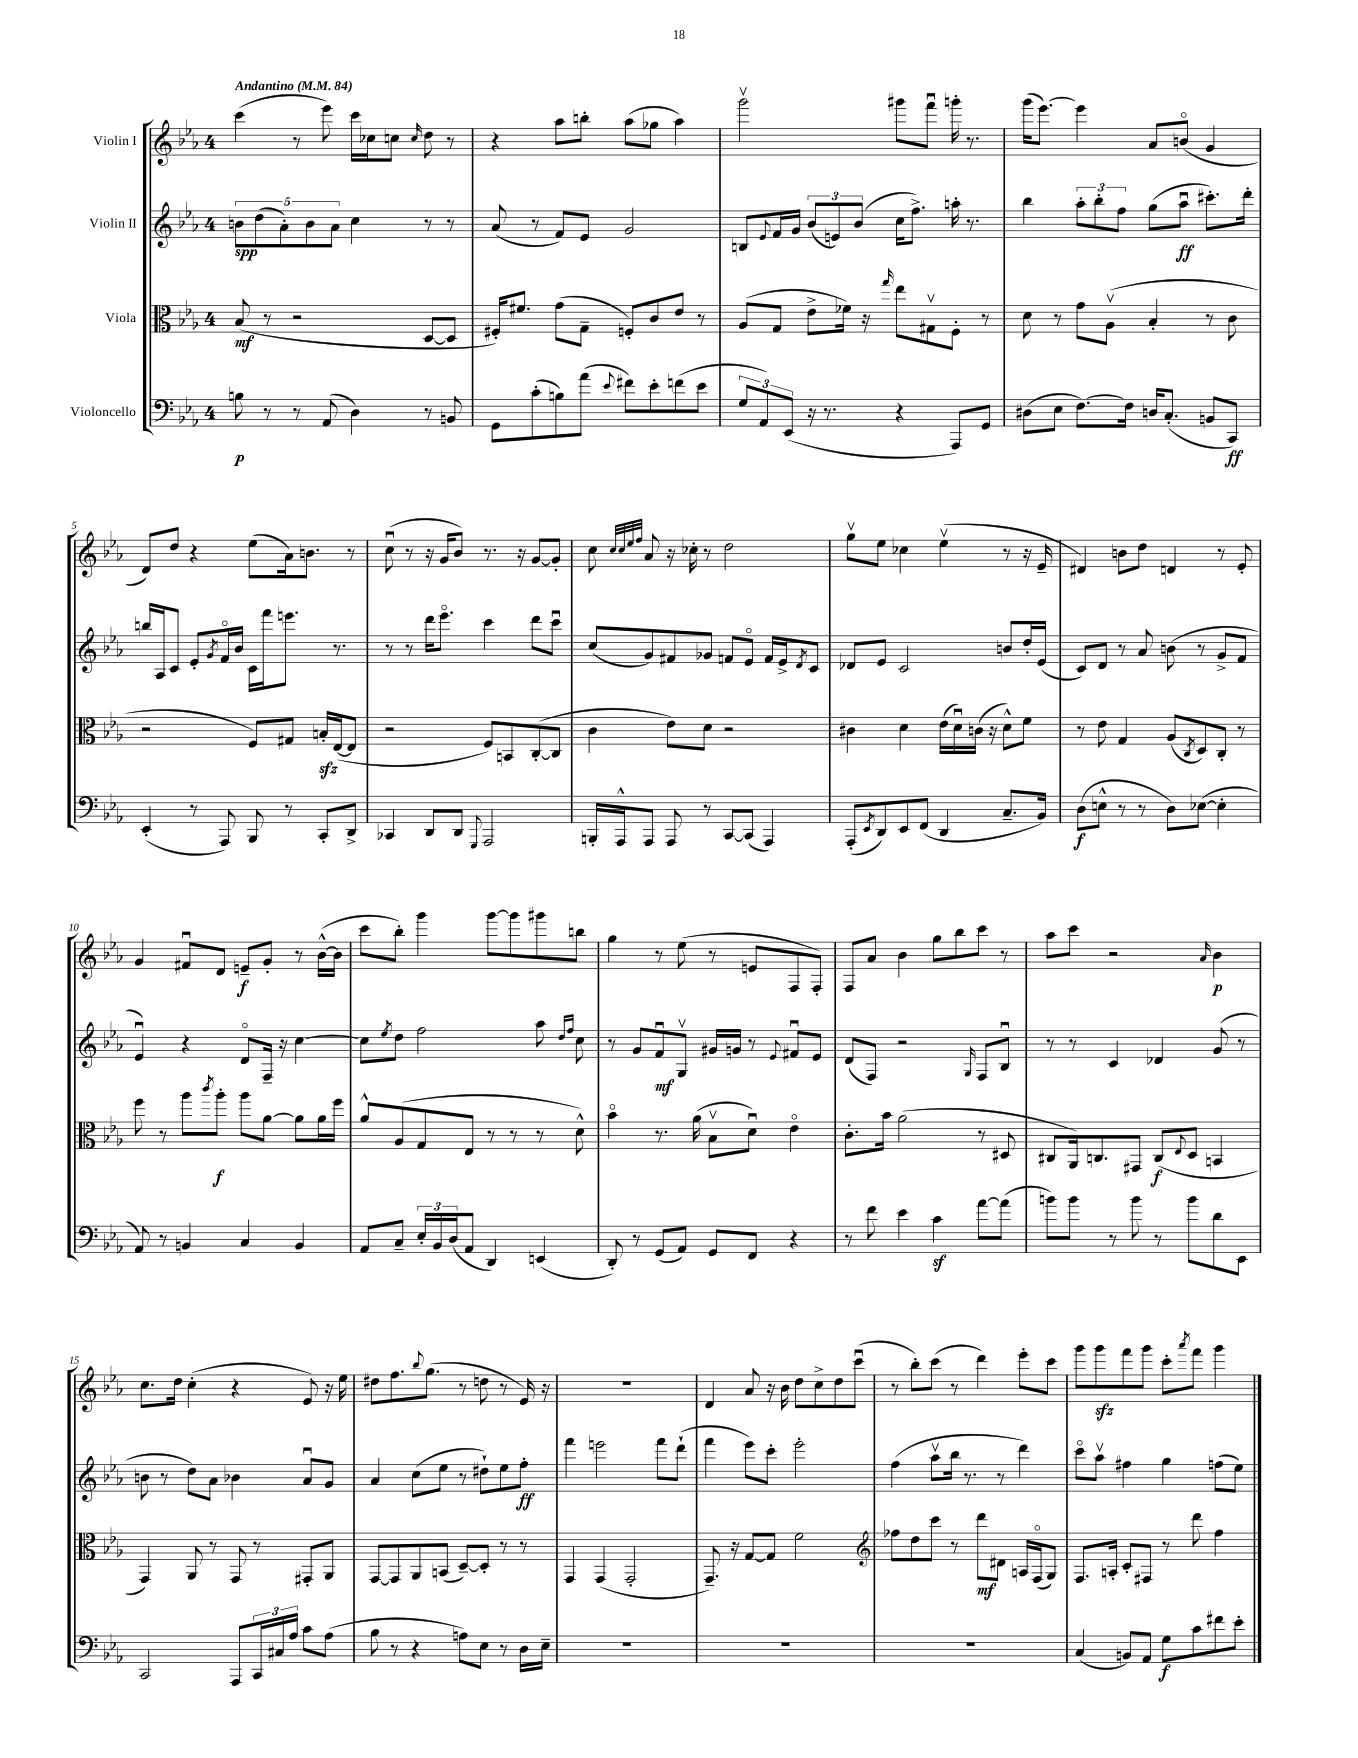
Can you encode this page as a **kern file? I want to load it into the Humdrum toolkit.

**kern	**kern	**kern	**kern
*staff4	*staff3	*staff2	*staff1
*clefF4	*clefC3	*clefG2	*clefG2
*k[b-e-a-]	*k[b-e-a-]	*k[b-e-a-]	*k[b-e-a-]
*M4/4	*M4/4	*M4/4	*M4/4
*MM84	*MM84	*MM84	*MM84
8B	(8B-	10b	(4ccc
.	.	(10dd	.
8r	8r	.	.
.	.	10a-')	.
8r	2r	.	8r
.	.	10b	.
(8AA-	.	.	8eee-)
.	.	10a-	.
4D)	.	4cc	16ccc
.	.	.	16cc-
.	.	.	8cc
.	.	.	16qqcc
8r	[8D	8r	8dd
8BB	8D]	8r	8r
=	=	=	=
8GG	16F#')	(8a-	4r
.	8.f#	.	.
(8c'	.	8r	.
8B)	(8g	8f)	8aa-
(8a-	8G~	8e-	8bb'
8qqe-	.	.	.
8f#)	8F')	2g	(8aa-
8e-'	8c	.	8gg-
(8f	8e-	.	4aa-)
8e-	8r	.	.
=	=	=	=
12G	(8A-	8B	2gggv
12AA-)	.	.	.
.	.	8qqe-	.
.	8G	16f	.
(12EE-	.	.	.
.	.	16g	.
16r	8e-^	(12b-	.
8.r	.	.	.
.	.	12e)	.
.	16f-)	.	.
.	.	(12b-	.
.	16r	.	.
.	16qqgg	.	.
4r	8ee-	16cc	8ggg#
.	.	8.ff^)	.
.	8G#v	.	8fffu
8AAA-)	8F'	16aa'	16ggg'
.	.	8.r	8.r
8GG	8r	.	.
=	=	=	=
(8D#	8d	4bb-	(16ggg
.	.	.	[8.eee-)
8E-	8r	.	.
[8.F)	8g	12aa-'	4eee-]
.	.	12bb-'	.
.	(8A-v	.	.
.	.	12ff	.
16F]	.	.	.
16D	4B-'	(8gg	8a-
(8.C'	.	.	.
.	.	8aa-u	(8bo
8BB	8r	8.ccc#')	4g
8CC)	8c	.	.
.	.	16ddd'	.
=	=	=	=
(4EE-'	2r	16bb	8d)
.	.	16A-	.
.	.	8c	8dd
8r	.	8e-'	4r
.	.	8qg	.
8AAA-)	.	16fo	.
.	.	16b-	.
8BBB-	8F)	16c	(8ee-
.	.	16fff	.
8r	8G#	8.eee	16a-)
.	.	.	8.b
8CC'	16B'	.	.
.	([16E-	8.r	.
8DD^	8E-]	.	8r
=	=	=	=
4CC-	2r	8r	(8ccu
.	.	8r	8r
8DD	.	16ddd	16r
.	.	8.eee-o	16g
8DD	.	.	8b-)
8qqGGG	.	.	.
2AAA-	8F)	4ccc	8.r
.	8BB	.	.
.	.	.	16r
.	([8C'	8ddd	[8g
.	8C]	8cccu	8g']
=	=	=	=
16BBB'	4c	(8cc	8cc
16AAA-^^	.	.	.
.	.	.	32qqcc
.	.	.	32qqcc
.	.	.	32qqee-
.	.	.	32qqff
8AAA-	.	8g)	8a-
8AAA-	8e-)	8f#	16r
.	.	.	16cc-'
8r	8d	8g-	8r
[8CC	2r	8f	2dd
(8CC]	.	8e-o	.
4AAA-)	.	16f	.
.	.	16e-^	.
.	.	8qd	.
.	.	8c	.
=	=	=	=
(8AAA-'	4c#	8d-	8ggv
8qEE-	.	.	.
8DD)	.	8e-	8ee-
8EE-	4d	2c	4cc-
(8FF	.	.	.
4DD	(16e-	.	(4ee-v
.	16du)	.	.
.	(16c	.	.
.	16r	.	.
8.C~	8d^^)	8b	8r
.	8f	16dd'	16r
16BB-)	.	(16e-	16e-~
=	=	=	=
(8D	8r	8c)	4d#)
8E^^	8e-	8d	.
8r	4G	8r	8b
8r	.	8a-	8dd
8D)	(8A-	(8b	4d
.	8qC	.	.
([8E-	8D)	8r	.
4E-']	8C'	8g^	8r
.	8r	8f	8e-'
=	=	=	=
8AA-)	8ff	4e-u)	4g
8r	8r	.	.
4BB	8aa-	4r	8f#u
.	8qccc	.	.
.	8aa-'	.	8d
4C	8aa-	8do	8e~
.	[8a-	16F~	8g'
.	.	16r	.
4BB	8a-]	[4cc	8r
.	16a-	.	([16b-^^
.	16ff	.	16b-]
=	=	=	=
8AA-	8a-^^	8cc]	8ccc
.	.	8qee-	.
8C~	(8A-	8dd	8bb-')
24E-'	8G	2ff	4ggg
24BB-	.	.	.
(24D	.	.	.
8AA-	8E-	.	.
4DD)	8r	.	[8ggg
.	8r	.	8ggg]
(4EE	8r	8aa-	8ggg#
.	.	16qqdd	.
.	.	16qqff	.
.	8d^^)	8cc	8bb
=	=	=	=
8DD')	4b-o	8r	4gg
8r	.	8g	.
(8GG	8.r	8fu	8r
8AA-)	.	8Gv	(8ee-
.	(16a-	.	.
8GG	8B-v	16g#	8r
.	.	16g	.
8FF	8du)	8r	8e
.	.	8qqe-	.
4r	4e-o	8f#u	8F
.	.	8e-	8F')
=	=	=	=
8r	8.c'	(8d	8F
8f	.	8F)	8a-
.	16b-	.	.
4e-	(2a-	2r	4b-
4c	.	.	8gg
.	.	.	8bb-
.	.	16qqG	.
[8a-	8r	8F	8ccc
(8a-]	8D#	8B-u	8r
=	=	=	=
8b)	8C#	8r	8aa-
8b	16AA-)	8r	8ccc
.	8.C	.	.
8r	.	4c	2r
8b	8GG#	.	.
8r	(8C	4d-	.
.	8qqE-	.	.
8b	8D	.	.
.	.	.	16qqa-
8d	4BB	(8g	4b-
8EE-	.	8r	.
=	=	=	=
2CC	4GG)	8b	8.cc
.	.	8r	.
.	.	.	16dd
.	8AA-	8dd)	(4cc'
.	8r	8a-	.
8AAA-	8GG	4b-	4r
24CC	8r	.	.
24C#	.	.	.
24A-	.	.	.
8c	8GG#'	8a-u	8e-)
(8A-	8AA-	8g	16r
.	.	.	16ee-
=	=	=	=
8B-	[8GG	4a-	8dd#
8r	8GG]	.	8.ff
4r	8AA-	(8cc	.
.	.	.	8qqbb-
.	.	.	(8.gg
.	(8BB	8ee-	.
8A)	[8D~)	8r	8r
8E-	8D']	8dd#`)	8dd
8r	8r	8ee-	8r
16D	8r	8ff'	16e-)
16E-~	.	.	16r
=	=	=	=
1r	4GG	4fff	1r
.	(4GG	2eee	.
.	2GG'	.	.
.	.	8fff	.
.	.	(8ddd`	.
=	=	=	=
1r	8.GG~)	4fff	4d
.	16r	.	.
.	[8G	8eee-)	8a-
.	8G]	8ccc'	16r
.	.	.	16b-
.	2f	2eee-'	8dd
.	.	.	8cc^
.	.	.	8dd
.	.	.	(8cccu
=	=	=	=
*	*clefG2	*	*
1r	8ff-	(4ff	8r
.	8dd	.	8bb-')
.	8ccc	8aa-v	(8ccc
.	8r	16bb-	8r
.	.	8.r	.
.	8ddd	.	4ddd)
.	8d#	8r	.
.	16A	4ddd)	8eee-'
.	(16Fo	.	.
.	8G)	.	8ccc
=	=	=	=
(4C	8.F	8ccco	8ggg
.	.	8aa-v	8ggg
.	16A'	.	.
8BB)	8c'	4ff#	8fff
8AA-	8F#	.	8ggg
8G	8r	4gg	8ccc'
.	.	.	8qaaa-
8c	8ddd	.	8fff
8f#	4ff	(8ff	4ggg
8e-'	.	8ee-)	.
==	==	==	==
*-	*-	*-	*-
